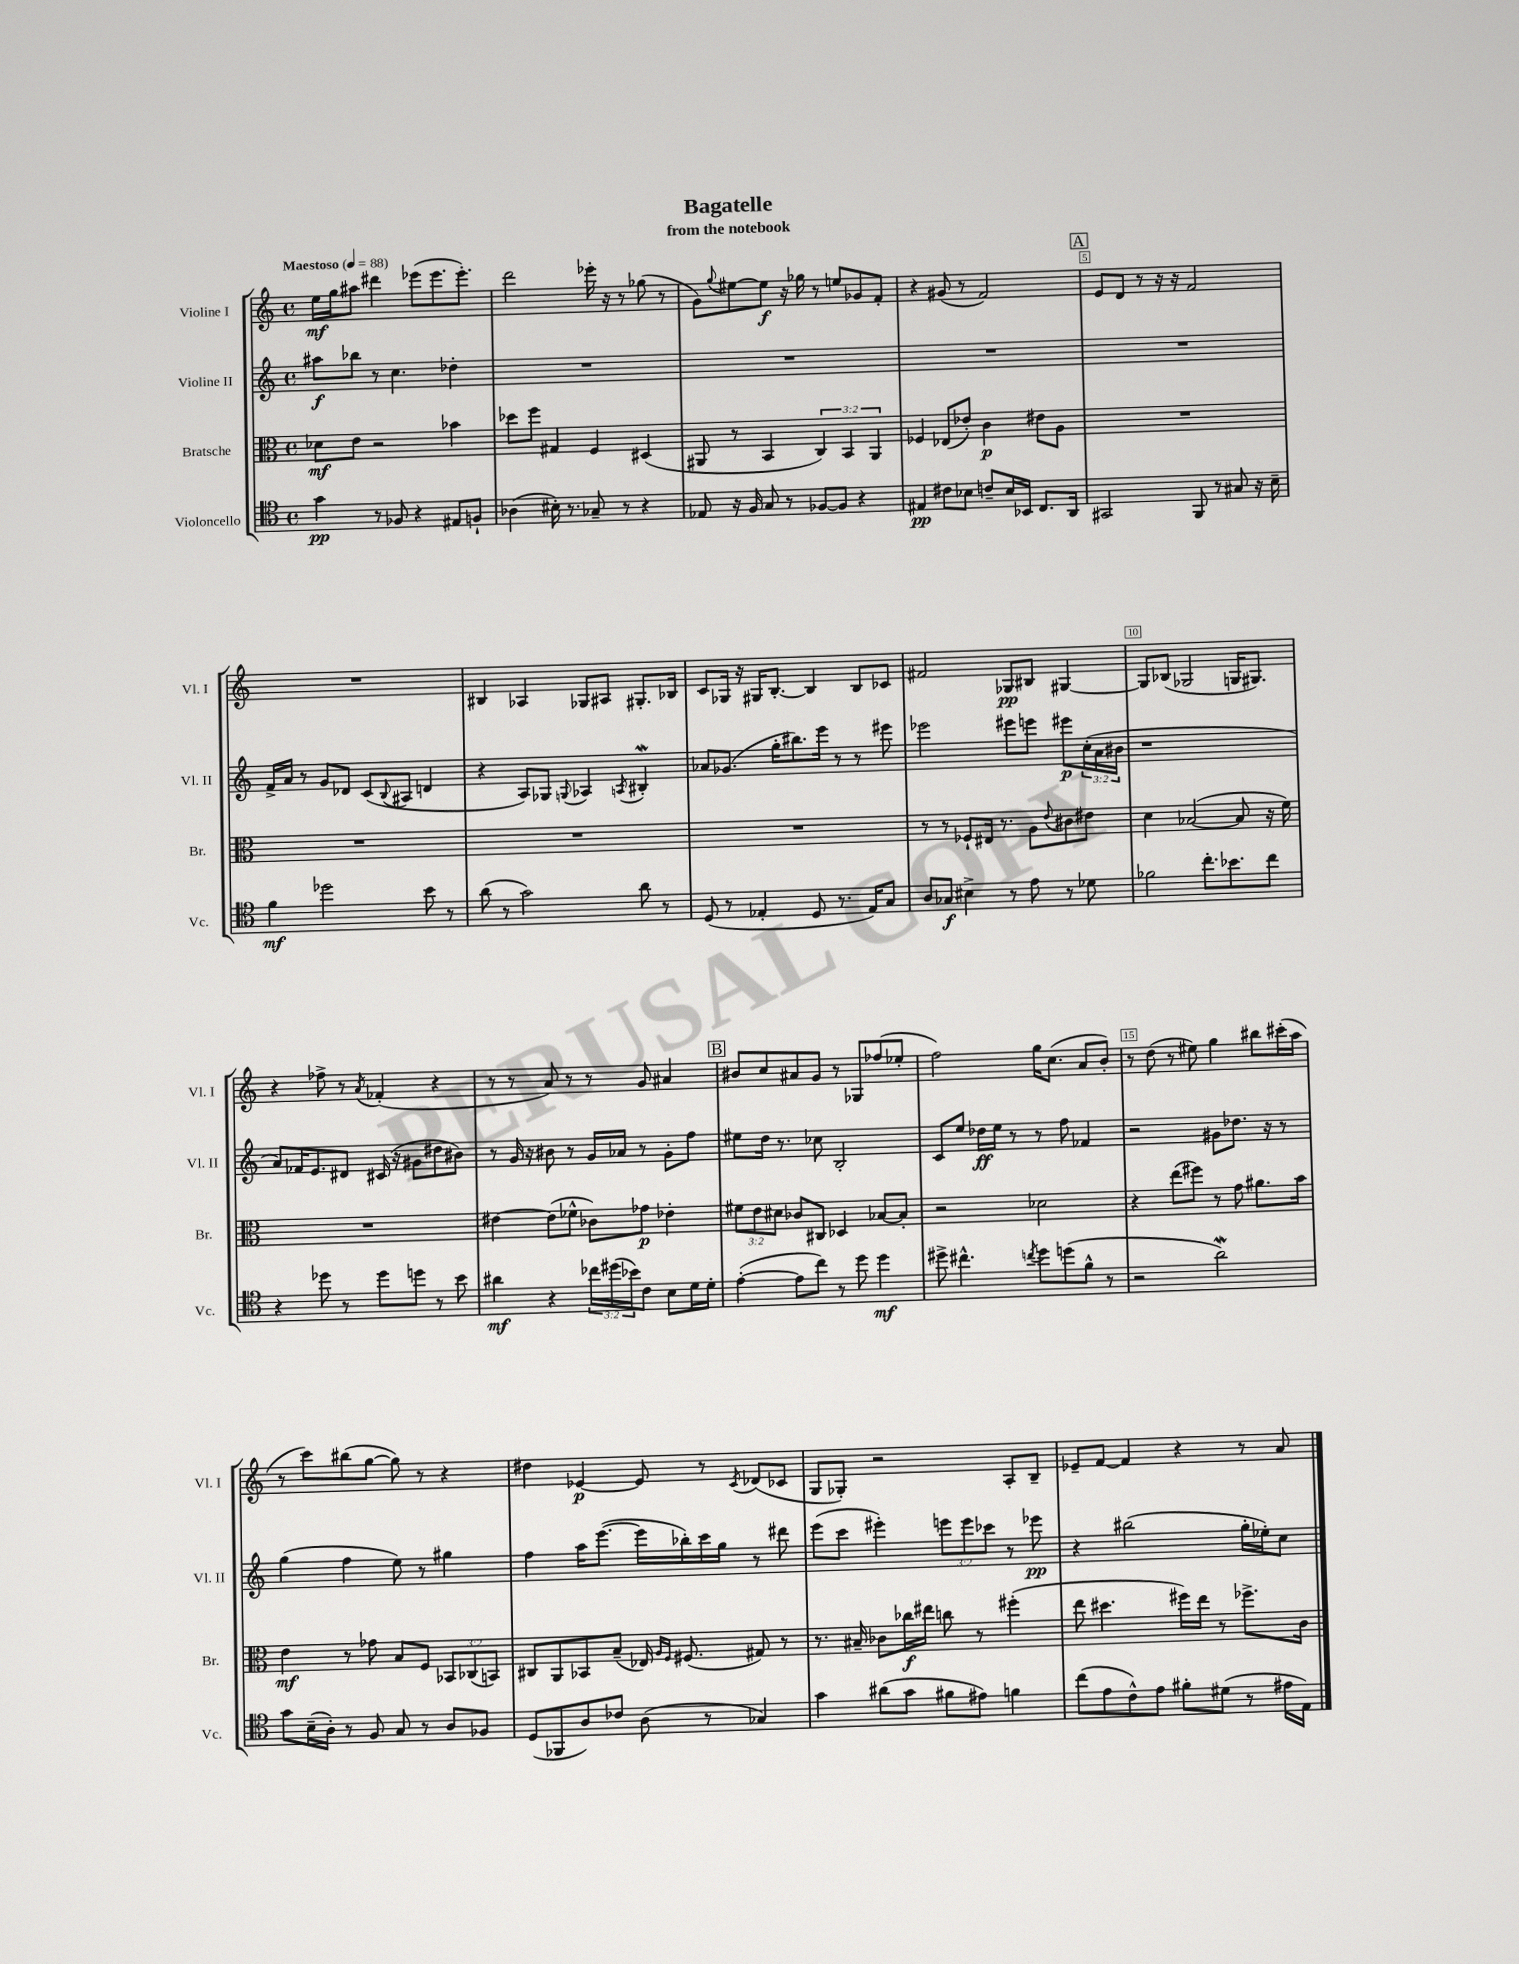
\header { title = "Bagatelle" subtitle = "from the notebook" }
<<
\new StaffGroup <<
\new Staff = "s0" \with { instrumentName = "Violine I" shortInstrumentName = "Vl. I" } {
    \clef treble \key c \major \defaultTimeSignature \time 4/4 \tempo "Maestoso" 4 = 88
    e''16\mf g''16 ais''8 dis'''4 ees'''8( ees'''8. ees'''8.-.) |
    d'''2 ees'''16-. r16 r8 ges''8( r8 |
    g'8) \appoggiatura { g''8 } eis''8~ eis''8\f r16 ges''16 r8 e''8 ges'8 f'8-. |
    r4 gis'8( r8 f'2) |
    \mark \markup { \box "A" } e'8 d'8 r8 r16 r16 f'2 |
    R1 |
    bis4 aes4 ges8 ais8 gis8.-. bes16 |
    c'8 ges16 r16 gis16 b8.~-. b4 b8 ces'8 |
    fis'2 ges8\pp bis8 gis4~ |
    gis8 bes8( ges2 g16 gis8.) |
    r4 fes''8-> r8 \acciaccatura { a'8 } fes'4-.( r4 |
    r8 r8 a'8) r8 r8 g'8 ais'4 |
    \mark \markup { \box "B" } bis'8 c''8 ais'8 g'8 r8 ges8 fes''8( ees''8-. |
    f''2) g''16 c''8.( a'8 b'8-.) |
    r8 d''8( r8 eis''8) g''4 bis''8 cis'''16-.( a''16 |
    r8 c'''8) bis''8( g''8~ g''8) r8 r4 |
    dis''4 ees'4~\p ees'8 r8 \acciaccatura { c'8 } des'8( ces'8 |
    g8 ges8-.) r2 a8-. b8-- |
    ees'8-- f'8~ f'4 r4 r8 a'8 \bar "|." |
}
\new Staff = "s1" \with { instrumentName = "Violine II" shortInstrumentName = "Vl. II" } {
    \clef treble \key c \major \defaultTimeSignature \time 4/4 \override Staff.TupletNumber.text = #tuplet-number::calc-fraction-text
    ais''8\f bes''8 r8 c''4. des''4-. |
    R1 |
    R1 |
    R1 |
    \mark \markup { \box "A" } R1 |
    f'16-> a'16 r8 g'8 des'8 c'8( \appoggiatura { b8 } ais8 d'4 |
    r4 a8) ges8 \appoggiatura { g8 } aes4 \acciaccatura { a8 } bis4-.\mordent |
    aes'8 ges'8.( g''16-. bis''8.) e'''16 r8 r8 eis'''8 |
    ees'''2 eis'''8 e'''8 eis'''8\p \tuplet 3/2 { c''16-.( a'16 bis'16 } |
    r1 |
    a'8) fes'16 e'8. dis'8 cis'16( r16 gis'8 dis''8 bis'8) |
    r8 g'16 r16 bis'8 r8 g'16 aes'16 r8 g'8-. f''8 |
    \mark \markup { \box "B" } eis''8 d''16 r8. ces''8 b2-. |
    c'8 e''8 des''16\ff e''16 r8 r8 f''8 fes'4 |
    r2 gis'8 des''8. r16 r8 |
    g''4( f''4 e''8) r8 gis''4 |
    f''4 a''16 e'''8.~( e'''16 bes''16-.) c'''16 g''16 r8 dis'''8 |
    e'''8( c'''8 eis'''4-.) \tuplet 3/2 { e'''8 e'''8 ces'''8 } r8 ees'''8\pp |
    r4 bis''2( g''16-. ees''16-.) c''8 \bar "|." |
}
\new Staff = "s2" \with { instrumentName = "Bratsche" shortInstrumentName = "Br." } {
    \clef alto \key c \major \defaultTimeSignature \time 4/4 \override Staff.TupletNumber.text = #tuplet-number::calc-fraction-text
    des'8\mf e'8 r2 bes'4 |
    des''8 f''8 gis4 f4 dis4( |
    ais,8 r8 b,4 \tuplet 3/2 { c4) b,4 ais,4 } |
    fes4 ees8( ees'8-.) c'4\p eis'8 a8 |
    \mark \markup { \box "A" } R1 |
    R1 |
    R1 |
    R1 |
    r8 r8 fes8-! eis16 r8. a8 \appoggiatura { e'8 } cis'8 eis'8 |
    d'4 bes2~( bes8 r16 f'16) |
    R1 |
    eis'4~ eis'8( fes'8-^ ces'8) ges'8\p ees'4-. |
    \mark \markup { \box "B" } \tuplet 3/2 { fis'8 e'8 dis'8 } ces'8 cis8 des4 bes8~ bes8-. |
    r2 des'2 |
    r4 e''8( fis''8) r8 g'8 ais'8. b'16 |
    e'4\mf r8 ges'8 b8 f8 \tuplet 3/2 { bes,8 ces8( b,8) } |
    cis8 a,8 bes,8 b8--( ees16) \grace { a16 f16 } fis8.( gis8) r8 |
    r8. bis16-- ces'8 ces''16\f eis''16 c''8 r8 fis''4-.( |
    e''8 dis''4. fis''16) e''16 r8 fes''8.-> c'16 \bar "|." |
}
\new Staff = "s3" \with { instrumentName = "Violoncello" shortInstrumentName = "Vc." } {
    \clef tenor \key c \major \defaultTimeSignature \time 4/4 \override Staff.TupletNumber.text = #tuplet-number::calc-fraction-text
    g'4\pp r8 fes8 r4 eis8 f8-! |
    aes4( bis16-.) r8. ges8-- r8 r4 |
    ees8 r16 f16 g8 r8 fes8~ fes8 r4 |
    eis4\pp cis'8 bes8 c'8-- bes16 bes,16 c8. a,16 |
    \mark \markup { \box "A" } gis,2 f,8 r8 gis8 r16 b16-- |
    f'4\mf des''2 b'8 r8 |
    a'8( r8 g'2) a'8 r8 |
    d8( r8 ees4-. d8 r8. ees16) g8 |
    a8 ges8\f bis4-> r8 e'8 r8 des'8 |
    fes'2 c''8.-. bes'8. c''8 |
    r4 des''8 r8 des''8 d''8 r8 b'8 |
    ais'4\mf r4 \tuplet 3/2 { ces''16 dis''16( bes'16) } c'8 b8 d'16 d'16-. |
    \mark \markup { \box "B" } e'4~-.( e'8 c''8) r8 d''8 d''4\mf |
    dis''8-> cis''4.-^ \acciaccatura { c''8 } dis''8 d''8( f'8-^ r8 |
    r2 a'2\mordent) |
    g'8 b16--( a16-.) r8 f8 g8 r8 a8 fes8 |
    d8( fes,8 a8) ces'8 a8( r8 ges4) |
    g'4 ais'8( g'8 fis'8 eis'8) f'4 |
    c''8( e'8 c'8-^) e'8 fis'8-. dis'8( r8 eis'16 e16) \bar "|." |
}
>>
>>
\layout { \context { \Score \override BarNumber.break-visibility = ##(#f #t #t) barNumberVisibility = #(every-nth-bar-number-visible 5) \override BarNumber.stencil = #(make-stencil-boxer 0.1 0.3 ly:text-interface::print) } }
